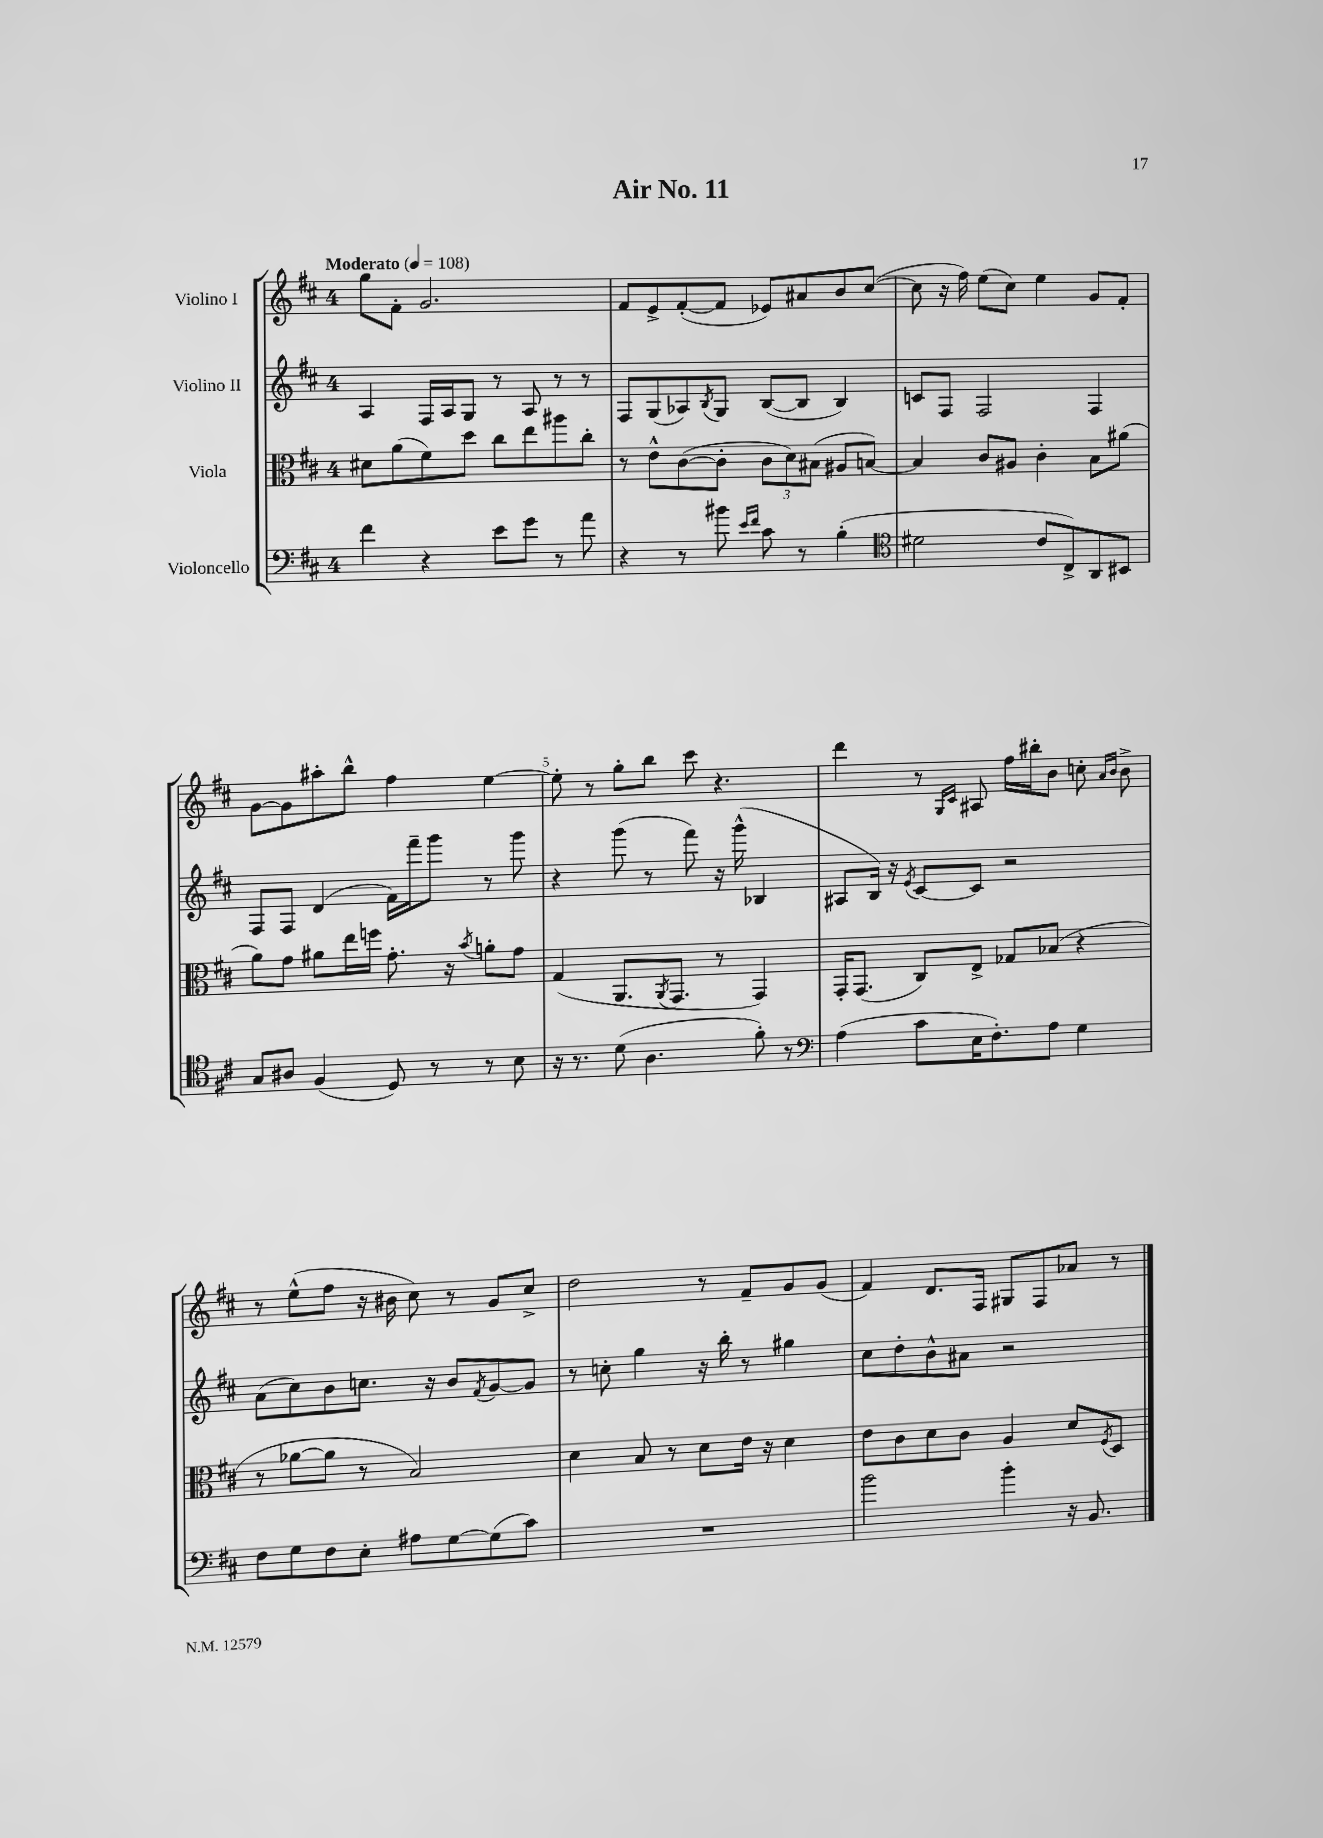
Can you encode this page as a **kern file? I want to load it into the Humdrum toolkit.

**kern	**kern	**kern	**kern
*staff4	*staff3	*staff2	*staff1
*clefF4	*clefC3	*clefG2	*clefG2
*k[f#c#]	*k[f#c#]	*k[f#c#]	*k[f#c#]
*M4/4	*M4/4	*M4/4	*M4/4
*MM108	*MM108	*MM108	*MM108
4f#	8d#	4A	8gg
.	(8a	.	8f#'
4r	8f#)	16F#	2.g
.	.	16A	.
.	8dd	8G	.
8e	8cc#	8r	.
8g	8ee	8A	.
8r	8aa#	8r	.
8a	8cc#'	8r	.
=	=	=	=
4r	8r	8F#	8f#
.	8e^^	(8G	8e^
8r	([8c#	8A-)	([8f#'
.	.	8qB	.
8b#	8c#']	8G	8f#]
16qqe	.	.	.
16qqf#	.	.	.
8c#	12c#	([8B	8e-)
.	12d)	.	.
8r	.	8B]	8a#
.	(12B#	.	.
(4B'	8A#	4B)	8b
.	[8B)	.	([8cc#
=	=	=	=
*clefC4	*	*	*
2d#	4B]	8c	8cc#]
.	.	8F#	16r
.	.	.	16ff#)
.	8c#	2F#	(8ee
.	8A#	.	8cc#)
8c#	4c#'	.	4ee
8C#^)	.	.	.
8AA	8B	4F#	8g
8BB#	(8a#	.	8f#'
=	=	=	=
8G	8a)	8F#	[8g
8A#	8g	8F#	8g]
(4F#	8a#	(4d	8aa#'
.	16ee	.	8bb^^
.	16ff	.	.
8D)	8.g'	16f#)	4ff#
.	.	16fff#~	.
8r	.	8ggg	.
.	16r	.	.
.	8qb	.	.
8r	8a'	8r	[4ee
8B	8g	8ggg	.
=	=	=	=
16r	(4G	4r	8ee']
8.r	.	.	.
.	.	.	8r
(8d	8.AA	(8ggg	8gg'
4.A	.	8r	8bb
.	8qAA	.	.
.	8.GG	.	.
.	.	8fff#)	8ccc#
.	8r	16r	4.r
.	.	(16ggg^^	.
8f#')	4GG)	4B-	.
8r	.	.	.
=	=	=	=
*clefF4	*	*	*
(4A	16GG'	8A#	4ddd
.	(8.GG	.	.
.	.	16B)	.
.	.	16r	.
.	.	8qe	.
8c#	8C#)	[8c#	8r
.	.	.	16qqG
.	.	.	16qqc#
16E	8E^	8c#]	8A#
8.F#')	.	.	.
.	8G-	2r	16ff#
.	.	.	16bb#'
8A	(8B-	.	8b
4G	4r	.	8cc'
.	.	.	16qqa
.	.	.	16qqb
.	.	.	8b^
=	=	=	=
8F#	8r	(8a	8r
8G	[8a-	8cc#)	(8ee^^
8F#	8a-]	8b	8ff#
8E'	8r	8.cc	16r
.	.	.	16b#
8A#	2B)	.	8cc#)
.	.	16r	.
[8G	.	8b	8r
.	.	8qf#	.
(8G]	.	[8g	8g
8c#)	.	8g]	8cc#^
=	=	=	=
1r	4d	8r	2dd
.	.	8cc'	.
.	8B	4gg	.
.	8r	.	.
.	8d	16r	8r
.	.	16bb'	.
.	16e	8r	8f#~
.	16r	.	.
.	4d	4gg#	8g
.	.	.	(8g
=	=	=	=
2b	8e	8cc#	4f#)
.	8c#	8dd'	.
.	8d	8b^^	8.d
.	8c#	8a#	.
.	.	.	16F#
4b'	4A	2r	8G#
.	.	.	8F#
16r	8d	.	8a-
8.BB	.	.	.
.	8qF#	.	.
.	8D	.	8r
==	==	==	==
*-	*-	*-	*-
